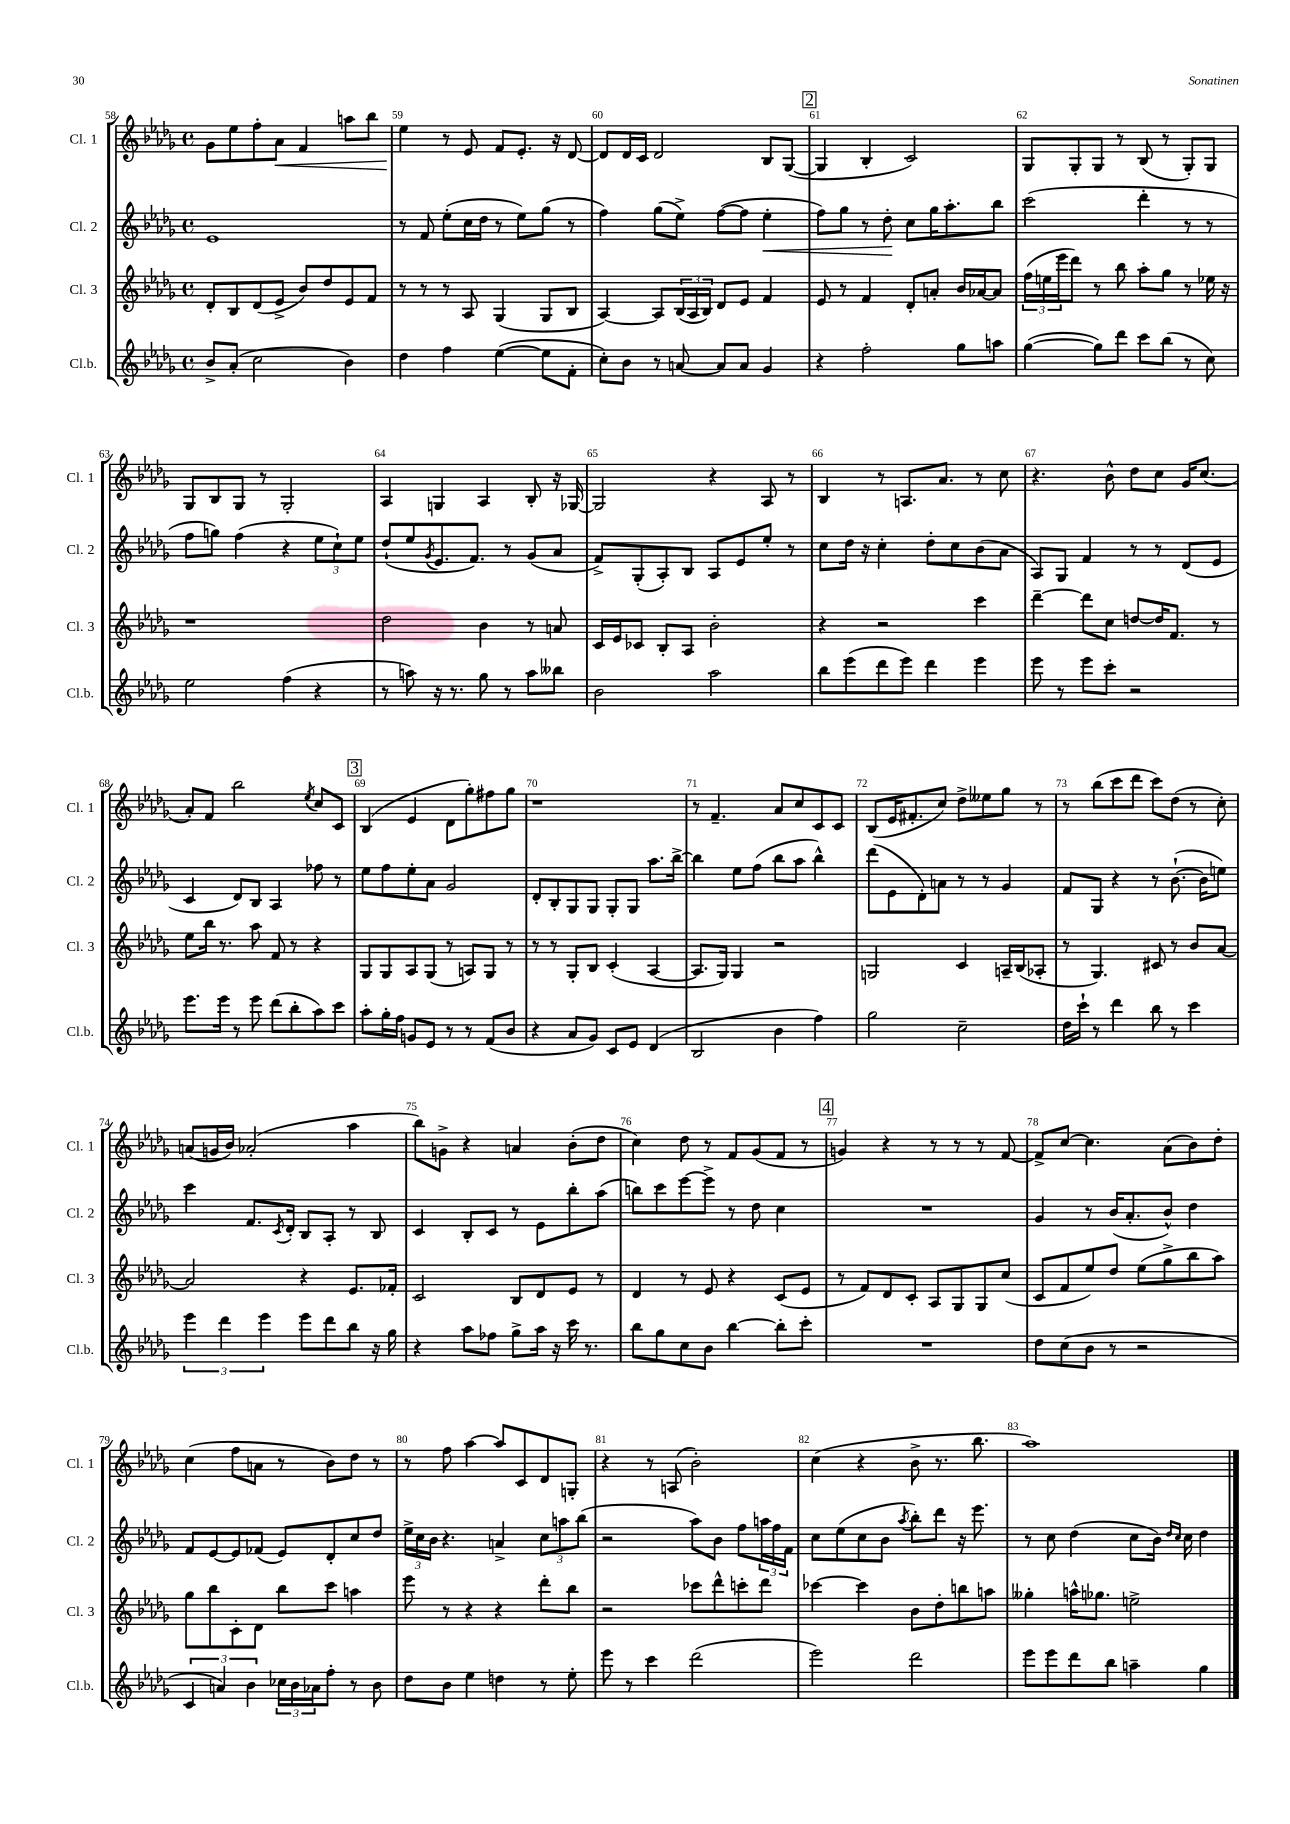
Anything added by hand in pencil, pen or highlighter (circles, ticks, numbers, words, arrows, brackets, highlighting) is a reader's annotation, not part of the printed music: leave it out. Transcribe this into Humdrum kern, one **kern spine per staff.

**kern	**kern	**kern	**dynam	**kern	**dynam
*part4	*part3	*part2	*part2	*part1	*part1
*staff4	*staff3	*staff2	*staff2	*staff1	*staff1
*I"Cl.b.	*I"Cl. 3	*I"Cl. 2	*	*I"Cl. 1	*
*I'Cl.b.	*I'Cl. 3	*I'Cl. 2	*	*I'Cl. 1	*
*clefG2	*clefG2	*clefG2	*	*clefG2	*
*k[b-e-a-d-g-]	*k[b-e-a-d-g-]	*k[b-e-a-d-g-]	*	*k[b-e-a-d-g-]	*
*M4/4	*M4/4	*M4/4	*	*M4/4	*
*met(c)	*met(c)	*met(c)	*	*met(c)	*
=58	=58	=58	=58	=58	=58
8b-^/L	8d-'/L	1e-	.	8g-\L	.
(8a-'/J	8B-/	.	.	8ee-\	.
2cc\	(8d-/	.	.	8ff'\	.
!	!	!	!	!	!LO:HP:b
.	8e-^/J	.	.	8a-\J	<
.	8b-/L)	.	.	4f/	.
.	8dd-/	.	.	.	.
4b-\)	8e-/	.	.	8aan\L	.
.	8f/J	.	.	8bb-\J	.
=59	=59	=59	=59	=59	=59
4dd-\	8r	8r	.	4ee-\	.
.	8r	8f/	.	.	.
4ff\	8r	(8ee-'\L	.	8r	[
.	8A-/	16cc\L	.	8e-/	.
.	.	16dd-\JJ	.	.	.
([4ee-\	(4G-/	8r	.	8f/L	.
.	.	8ee-\L)	.	8.e-'/J	.
8ee-\L]	8G-/L	(8gg-\J	.	.	.
.	.	.	.	16r	.
8f'\J	8B-/J	8r	.	[8d-/	.
=60	=60	=60	=60	=60	=60
8cc'\L)	[4A-/)	4ff\)	.	8d-/L]	.
8b-\J	.	.	.	16d-/L	.
.	.	.	.	16c/JJ	.
8r	8A-/L]	(8gg-\L	.	2d-/	.
[8an/	(24B-/L	8ee-^\J)	.	.	.
.	24A-/	.	.	.	.
.	24B-/JJ)	.	.	.	.
8a/L]	8d-/L	([8ff\L	.	.	.
8a/J	8e-/J	8ff\J]	.	.	.
!	!	!	!LO:HP:b	!	!
4g-/	4f/	4ee-'\	<	8B-/L	.
.	.	.	.	([8G-/J	.
!!LO:REH:place=s1:t=2
=61	=61	=61	=61	=61	=61
4r	8e-/	8ff\L)	.	4G-/]	.
.	8r	8gg-\J	.	.	.
2ff'\	4f/	8r	.	4B-'/	.
.	.	8dd-'\	.	.	.
.	8d-'/L	8cc\L	[	2c/)	.
.	8an'/J	16gg-\K	.	.	.
.	.	8.aa-'\	.	.	.
8gg-\L	16b-/LL	.	.	.	.
.	[16a-X/J	.	.	.	.
8aan\J	8a-/J]	8bb-\J	.	.	.
=62	=62	=62	=62	=62	=62
([4gg-\	(24ff\LL	(2ccc\	.	8G-/L	.
.	24een\	.	.	.	.
.	24eee-\J	.	.	.	.
.	8ddd-\J)	.	.	8G-'/	.
8gg-\L])	8r	.	.	8G-/J	.
8ddd-\J	8bb-\	.	.	8r	.
8ccc\L	8aa-'\L	4ddd-'\	.	(8B-/	.
(8bb-\J	8gg-\J	.	.	8r	.
8r	8r	8r	.	8G-'/L)	.
8cc\)	16ee-X\	8r	.	8G-/J	.
.	16r	.	.	.	.
!!LO:LB:g=z
=63	=63	=63	=63	=63	=63
2ee-\	1r	8ff\L	.	8G-/L	.
.	.	8ggn\J)	.	8B-/	.
.	.	(4ff\	.	8G-/J	.
.	.	.	.	8r	.
(4ff\	.	4r	.	2G-'/	.
4r	.	12ee-\L	.	.	.
.	.	12cc`\)	.	.	.
.	.	12ee-\J	.	.	.
=64	=64	=64	=64	=64	=64
8r	2dd-\	(8dd-`/L	.	4A-/	.
8aan\)	.	8ee-/	.	.	.
.	.	8qg-/	.	.	.
16r	.	8.e-/	.	4Gn/	.
8.r	.	.	.	.	.
.	.	8.f/J)	.	.	.
8gg-\	4b-\	.	.	4A-/	.
8r	.	8r	.	.	.
8aa\L	8r	(8g-/L	.	8B-'/	.
8bb--X\J	8an/	8a-/J	.	16r	.
.	.	.	.	[16G-X/	.
=65	=65	=65	=65	=65	=65
2b-\	16c/LL	8f^/L)	.	2G-/]	.
.	16e-/J	.	.	.	.
.	8c-X/J	(8G-'/	.	.	.
.	8B-'/L	8A-'/)	.	.	.
.	8A-/J	8B-/J	.	.	.
2aa-\	2b-'\	8A-/L	.	4r	.
.	.	8e-/	.	.	.
.	.	8ee-'/J	.	8A-/	.
.	.	8r	.	8r	.
=66	=66	=66	=66	=66	=66
8bb-\L	4r	8cc\L	.	4B-/	.
(8eee-\	.	16dd-\Jk	.	.	.
.	.	16r	.	.	.
8ddd-\	2r	4cc'\	.	8r	.
8eee-\J)	.	.	.	8.An/L	.
4ddd-\	.	8dd-'\L	.	.	.
.	.	.	.	8.a-/J	.
.	.	8cc\	.	.	.
4eee-\	4ccc\	(8b-\	.	8r	.
.	.	8a-\J	.	8cc\	.
=67	=67	=67	=67	=67	=67
8eee-\	[4ddd-~\	8A-/L)	.	4.r	.
8r	.	8G-/J	.	.	.
8eee-\L	8ddd-\L]	4f/	.	.	.
8ccc'\J	8cc\J	.	.	8b-^^\	.
2r	[8ddn/L	8r	.	8dd-\L	.
.	16dd/K]	8r	.	8cc\J	.
.	8.f/J	.	.	.	.
.	.	(8d-/L	.	16g-/KL	.
.	.	.	.	(8.cc/J	.
.	8r	8e-/J	.	.	.
!!LO:LB:g=z
=68	=68	=68	=68	=68	=68
8.eee-\L	8ee-\L	4c/	.	8a-'/L)	.
.	16bb-\Jk	.	.	8f/J	.
16eee-\Jk	8.r	.	.	.	.
8r	.	8d-/L)	.	2bb-\	.
8eee-\	8aa-\	8B-/J	.	.	.
(8ddd-\L	8f/	4A-/	.	.	.
8bb-'\	8r	.	.	.	.
.	.	.	.	8qee-/	.
8aa-\)	4r	8ff-X\	.	8cc/L	.
8ccc\J	.	8r	.	8c/J	.
!!LO:REH:place=s1:t=3
=69	=69	=69	=69	=69	=69
8aa-'\L	8G-/L	8ee-\L	.	(4B-/	.
16gg-'\L	8G-/	8ff\	.	.	.
16ff\JJ	.	.	.	.	.
8gn/L	8A-/	8ee-'\	.	4e-/	.
8e-/J	(8G-/J	8a-\J	.	.	.
8r	8r	2g-/	.	8d-\L	.
8r	8An/L)	.	.	8gg-'\)	.
(8f/L	8G-/J	.	.	8ff#X\	.
8b-/J	8r	.	.	8gg-\J	.
=70	=70	=70	=70	=70	=70
4r	8r	8d-'/L	.	1r	.
.	8r	8B-'/	.	.	.
8a-/L	8G-'/L	8G-/	.	.	.
8g-/J)	8B-/J	8G-/J	.	.	.
8c/L	(4c'/	8G-'/L	.	.	.
8e-/J	.	8G-/J	.	.	.
(4d-/	[4A-/	8.aa-\L	.	.	.
.	.	[16bb-^\Jk	.	.	.
=71	=71	=71	=71	=71	=71
2B-/	8.A-/L]	4bb-\]	.	8r	.
.	.	.	.	4.f~/	.
.	16G-/Jk)	.	.	.	.
.	4G-/	8ee-\L	.	.	.
.	.	(8ff\J	.	.	.
4b-\	2r	8bb-\L	.	8a-/L	.
.	.	8aa-\J	.	8cc/	.
4ff\)	.	4bb-^^\)	.	8c/	.
.	.	.	.	8c/J	.
=72	=72	=72	=72	=72	=72
2gg-\	2Gn/	(8ddd-\L	.	(8B-/L	.
.	.	8e-\	.	16e-/K	.
.	.	.	.	8.f#X'/	.
.	.	8d-'\)	.	.	.
.	.	8an\J	.	8cc/J)	.
2cc~\	4c/	8r	.	8dd-^\L	.
.	.	8r	.	8ee--X\	.
.	16An~/LL	4g-/	.	8gg-\J	.
.	(16B-/J	.	.	.	.
.	8A-X'/J	.	.	8r	.
=73	=73	=73	=73	=73	=73
16dd-\LL	8r	8f/L	.	8r	.
16ccc`\JJ	.	.	.	.	.
8r	4.G-/)	8G-/J	.	(8bb-\L	.
4ddd-\	.	4r	.	8ccc\	.
.	.	.	.	8ddd-\J	.
8bb-\	8c#X/	8r	.	8ccc\L)	.
8r	8r	([8.b-`\	.	(8dd-\J	.
4ccc\	8b-/L	.	.	8r	.
.	.	16b-\KL]	.	.	.
.	[8a-/J	8een\J)	.	8cc'\)	.
!!LO:LB:g=z
=74	=74	=74	=74	=74	=74
6eee-\	2a-/]	4ccc\	.	(8an/L	.
.	.	.	.	16gn/L	.
6ddd-\	.	.	.	.	.
.	.	.	.	16b-/JJ)	.
.	.	8.f/L	.	(2a-X'/	.
6eee-\	.	.	.	.	.
.	.	8qc/	.	.	.
.	.	16d-'/Jk	.	.	.
8eee-\L	4r	8B-/L	.	.	.
8ddd-\	.	8A-'/J	.	.	.
8bb-\J	8.e-/L	8r	.	4aa-\	.
16r	.	8B-/	.	.	.
16gg-\	16f-X'/Jk	.	.	.	.
=75	=75	=75	=75	=75	=75
4r	2c/	4c/	.	8bb-\L)	.
.	.	.	.	8gn^\J	.
8aa-\L	.	8B-'/L	.	4r	.
8ff-X\J	.	8c/J	.	.	.
8gg-^\L	8B-/L	8r	.	4an/	.
16aa-\Jk	8d-/	8e-\L	.	.	.
16r	.	.	.	.	.
16ccc\	8e-/J	8bb-'\	.	(8b-'\L	.
8.r	.	.	.	.	.
.	8r	(8aa-\J	.	8dd-\J	.
=76	=76	=76	=76	=76	=76
8bb-\L	4d-/	8bbn\L)	.	4cc\)	.
8gg-\	.	8ccc\	.	.	.
8cc\	8r	[8eee-\	.	8dd-\	.
8b-\J	8e-/	8eee-^\J]	.	8r	.
[4bb-\	4r	8r	.	8f/L	.
.	.	8dd-\	.	(8g-/	.
8bb-'\L]	(8c/L	4cc\	.	8f/J	.
8ccc'\J	8e-/J	.	.	8r	.
!!LO:REH:place=s1:t=4
=77	=77	=77	=77	=77	=77
1r	8r	1r	.	4gn/)	.
.	8f/L)	.	.	.	.
.	8d-/	.	.	4r	.
.	8c'/J	.	.	.	.
.	8A-/L	.	.	8r	.
.	8G-/	.	.	8r	.
.	8G-/	.	.	8r	.
.	(8cc/J	.	.	[8f/	.
=78	=78	=78	=78	=78	=78
8dd-\L	8c/L	4g-/	.	8f^/L]	.
(8cc\	8f/	.	.	[8cc/J	.
8b-\J	8ee-/)	8r	.	4.cc\]	.
8r	8dd-/J	(16b-/KL	.	.	.
.	.	8.a-'/	.	.	.
2r	(8ee-\L	.	.	.	.
.	8gg-^\	8b-^^/J)	.	(8a-\L	.
.	8bb-\	4dd-\	.	8b-\)	.
.	8aa-\J)	.	.	8dd-'\J	.
!!LO:LB:g=z
=79	=79	=79	=79	=79	=79
6c/	8gg-\L	8f/L	.	(4cc\	.
.	8bb-\	[8e-/	.	.	.
6an/)	.	.	.	.	.
.	8c'\	8e-/]	.	8ff\L	.
6b-\	.	.	.	.	.
.	8d-\J	(8f-X/J	.	8an\J	.
24cc-X\LL	8bb-\L	8e-/L)	.	8r	.
24b-\	.	.	.	.	.
24a-X\J	.	.	.	.	.
8ff'\J	8ccc\J	8d-'/	.	8b-\L)	.
8r	4aan\	8cc/	.	8dd-\J	.
8b-\	.	8dd-/J	.	8r	.
=80	=80	=80	=80	=80	=80
8dd-\L	8eee-\	24ee-^\LL	.	8r	.
.	.	24cc\	.	.	.
.	.	24b-\JJ	.	.	.
8b-\J	8r	4.r	.	8ff\	.
4ee-\	4r	.	.	[4aa-\	.
4ddn\	4r	4an^/	.	8aa-/L]	.
.	.	.	.	8c/	.
8r	8ddd-'\L	12cc\L	.	8d-/	.
.	.	12aan\	.	.	.
8ee-'\	8bb-\J	.	.	8Gn'/J	.
.	.	(12bb-\J	.	.	.
=81	=81	=81	=81	=81	=81
8eee-\	2r	2r	.	4r	.
8r	.	.	.	.	.
4ccc\	.	.	.	8r	.
.	.	.	.	(8An/	.
(2ddd-\	8ccc-X\L	8aa-\L)	.	2b-'\)	.
.	8ddd-^^\	8b-\J	.	.	.
.	8cccn'\	8ff\L	.	.	.
.	8ddd-\J	24aan\L	.	.	.
.	.	24ff\	.	.	.
.	.	24f\JJ	.	.	.
=82	=82	=82	=82	=82	=82
2eee-\)	[4ccc-X\	8cc\L	.	(4cc\	.
.	.	(8ee-\	.	.	.
.	4ccc-\]	8cc\	.	4r	.
.	.	8b-\J	.	.	.
.	.	8qaa-/	.	.	.
2ddd-\	8b-\L	8bb-'\L)	.	8b-^\	.
.	8dd-'\	8ddd-\J	.	8.r	.
.	8bbn\	16r	.	.	.
.	.	8.eee-\	.	8.bb-\	.
.	8aan\J	.	.	.	.
=83	=83	=83	=83	=83	=83
8eee-\L	4gg--X'\	8r	.	1aa-)	.
8eee-\	.	8cc\	.	.	.
8ddd-\	16aan^^\KL	(4dd-\	.	.	.
.	8.gg-X\J	.	.	.	.
8bb-\J	.	.	.	.	.
4aan~\	2een^\	8cc\L	.	.	.
.	.	16b-\Jk)	.	.	.
.	.	16qqdd-/LL	.	.	.
.	.	16qqcc/JJ	.	.	.
.	.	16cc\	.	.	.
4gg-\	.	4dd-\	.	.	.
==	==	==	==	==	==
*-	*-	*-	*-	*-	*-
